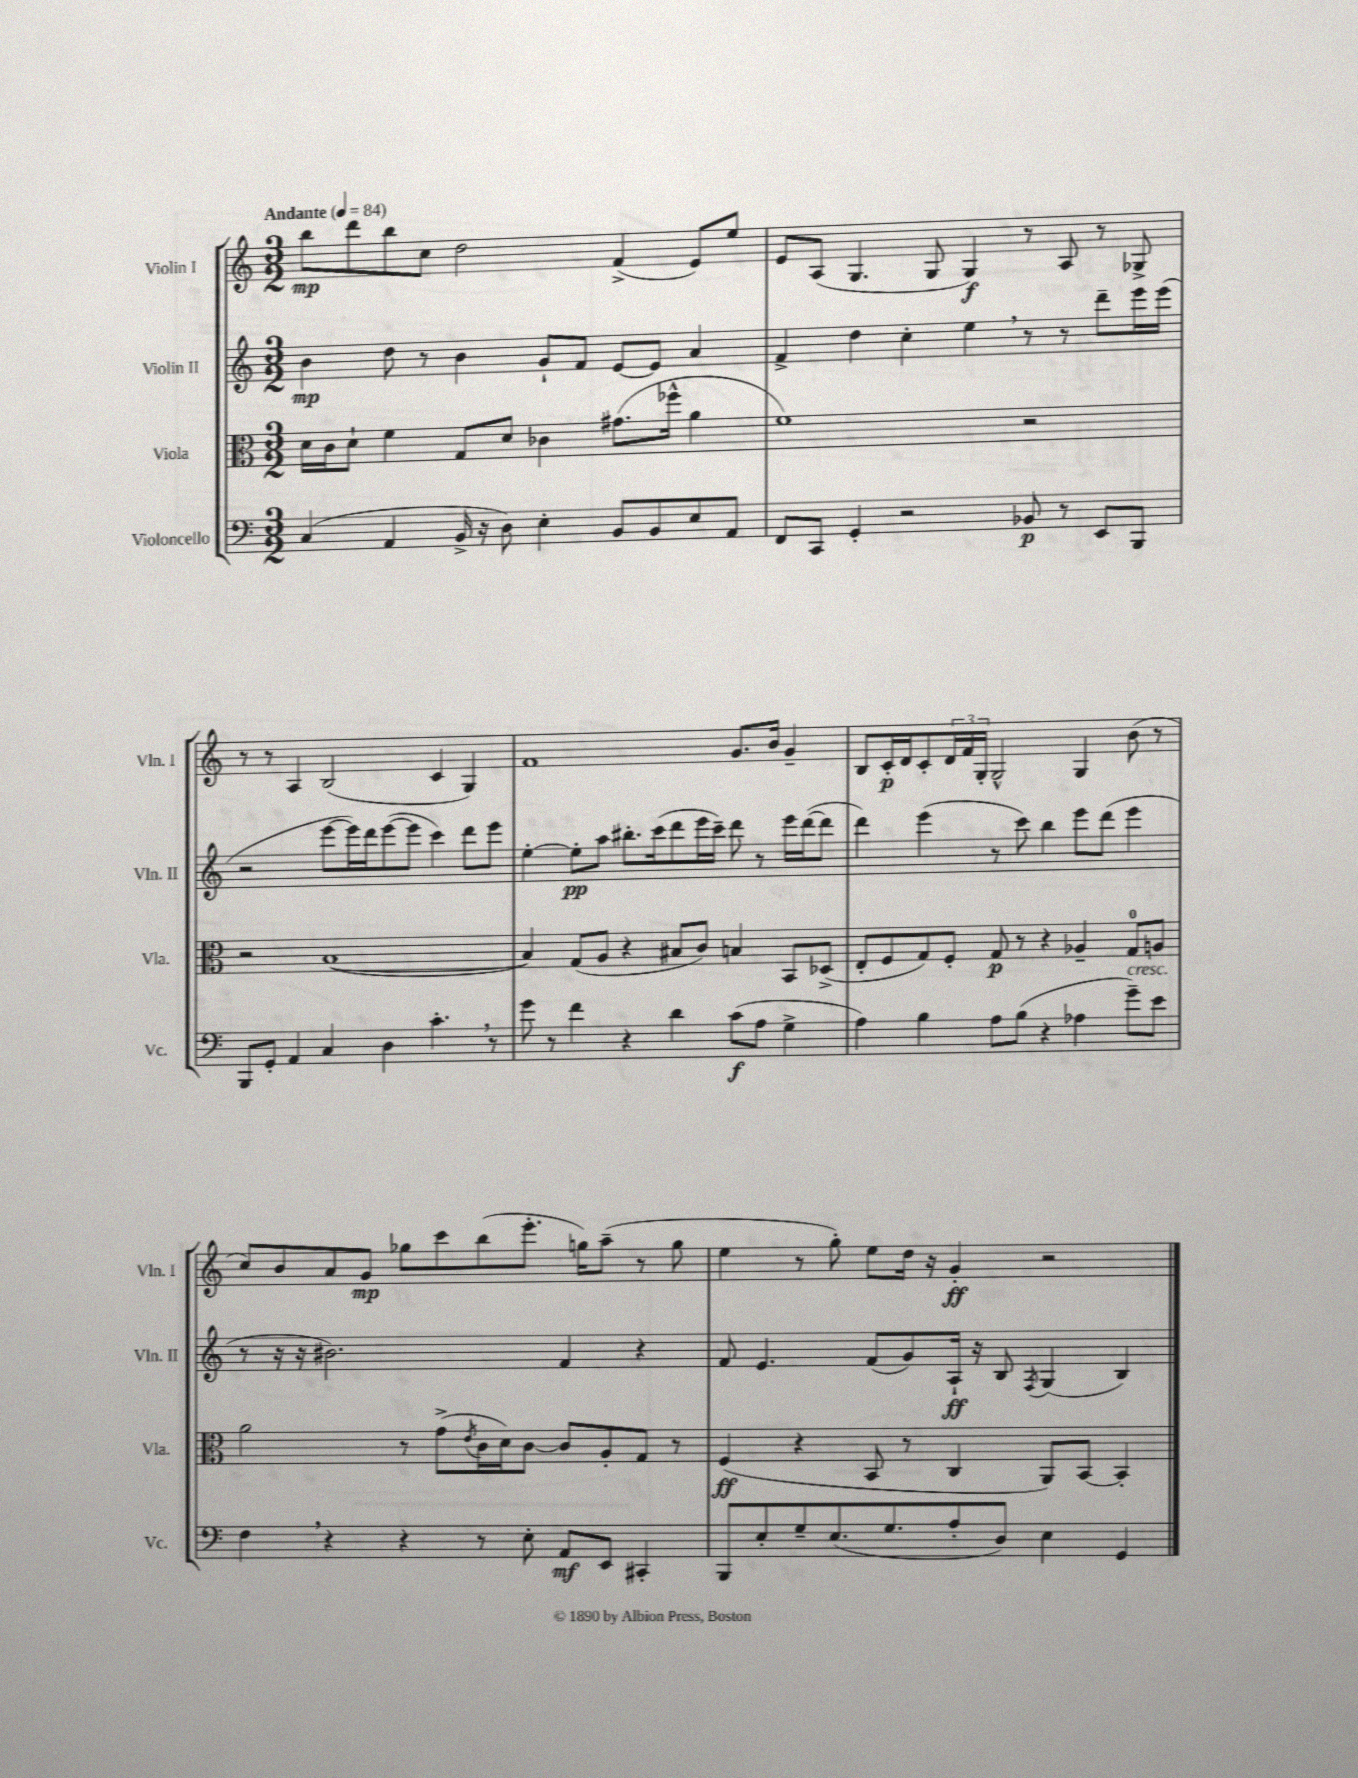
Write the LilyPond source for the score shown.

<<
\new StaffGroup <<
\new Staff = "s0" \with { instrumentName = "Violin I" shortInstrumentName = "Vln. I" } {
    \clef treble \key c \major \numericTimeSignature \time 3/2 \tempo "Andante" 4 = 84
    b''8\mp d'''8 b''8 c''8 d''2 f'4->( e'8) e''8 |
    e'8 a8( g4. g8 g4\f) r8 a8 r8 ges8-> |
    r8 r8 a4 b2( c'4 g4) |
    f'1 g'8. b'16 g'4-- |
    b8 c'16-.\p d'16 c'8-. \tuplet 3/2 { d'16 f'16 g16-. } g2-^ g4 b'8( r8 |
    c''8) b'8 a'8 g'8\mp ges''8 c'''8 b''8( e'''8.-. g''16) a''8--( r8 g''8 |
    e''4 r8 g''8-.) e''8 d''16 r16 g'4-.\ff r2 \bar "|." |
}
\new Staff = "s1" \with { instrumentName = "Violin II" shortInstrumentName = "Vln. II" } {
    \clef treble \key c \major \numericTimeSignature \time 3/2
    b'4\mp d''8 r8 b'4 g'8-! f'8 e'8~ e'8 a'4 |
    f'4-> d''4 c''4-. e''4 \breathe r8 r8 d'''8-- e'''16 e'''16( |
    r2 e'''8~ e'''16) d'''16 e'''8~( e'''8 c'''4) d'''8 e'''8 |
    e''4~-. e''8-.\pp a''8 bis''8.-. c'''16( d'''8 e'''16 c'''16--) d'''8 r8 e'''16 d'''16~( d'''8 |
    d'''4) e'''4( r8 c'''8) b''4 e'''8 d'''8( e'''4 |
    r8 r16 r16 bis'2.) f'4 r4 |
    f'8 e'4. f'8( g'8) a16-!\ff r16 b8 \acciaccatura { f8 } g4( b4) \bar "|." |
}
\new Staff = "s2" \with { instrumentName = "Viola" shortInstrumentName = "Vla." } {
    \clef alto \key c \major \numericTimeSignature \time 3/2
    d'16 c'16 d'8-! f'4 g8 d'8 ces'4 gis'8.( fes''16-^ a'4 |
    f'1) r2 |
    r2 b1~( |
    b4) g8( a8 r4 bis8 c'8) b4 b,8 des8->( |
    e8-. f8 g8) f8-. g8\p r8 r4 aes4-- g8-0 a8 |
    a'2 r8 g'8->( \acciaccatura { e'8 } c'16 d'16) c'8~ c'8 a8-. g8 r8 |
    f4\ff( r4 b,8 r8 c4 a,8) b,8~ b,4-. \bar "|." |
}
\new Staff = "s3" \with { instrumentName = "Violoncello" shortInstrumentName = "Vc." } {
    \clef bass \key c \major \numericTimeSignature \time 3/2
    c4( a,4 b,16-> r16 d8) e4-. b,8 b,8 e8 a,8 |
    f,8 c,8 g,4-. r2 bes,8\p r8 e,8 b,,8 |
    b,,8 g,8-. a,4 c4 d4 c'4.-. \breathe r8 |
    g'8 r8 f'4 r4 d'4 c'8\f( a8 g4-> |
    a4) b4 a8 b8( r4 aes4 g'8--^\markup { \italic "cresc." }) e'8 |
    f4 \breathe r4 r4 r8 e8-. a,8\mf e,8 cis,4-. |
    b,,8 e8-. g8-- e8.( g8. a8-. d8) e4 g,4 \bar "|." |
}
>>
>>
\layout { \context { \Score \remove "Bar_number_engraver" } }
